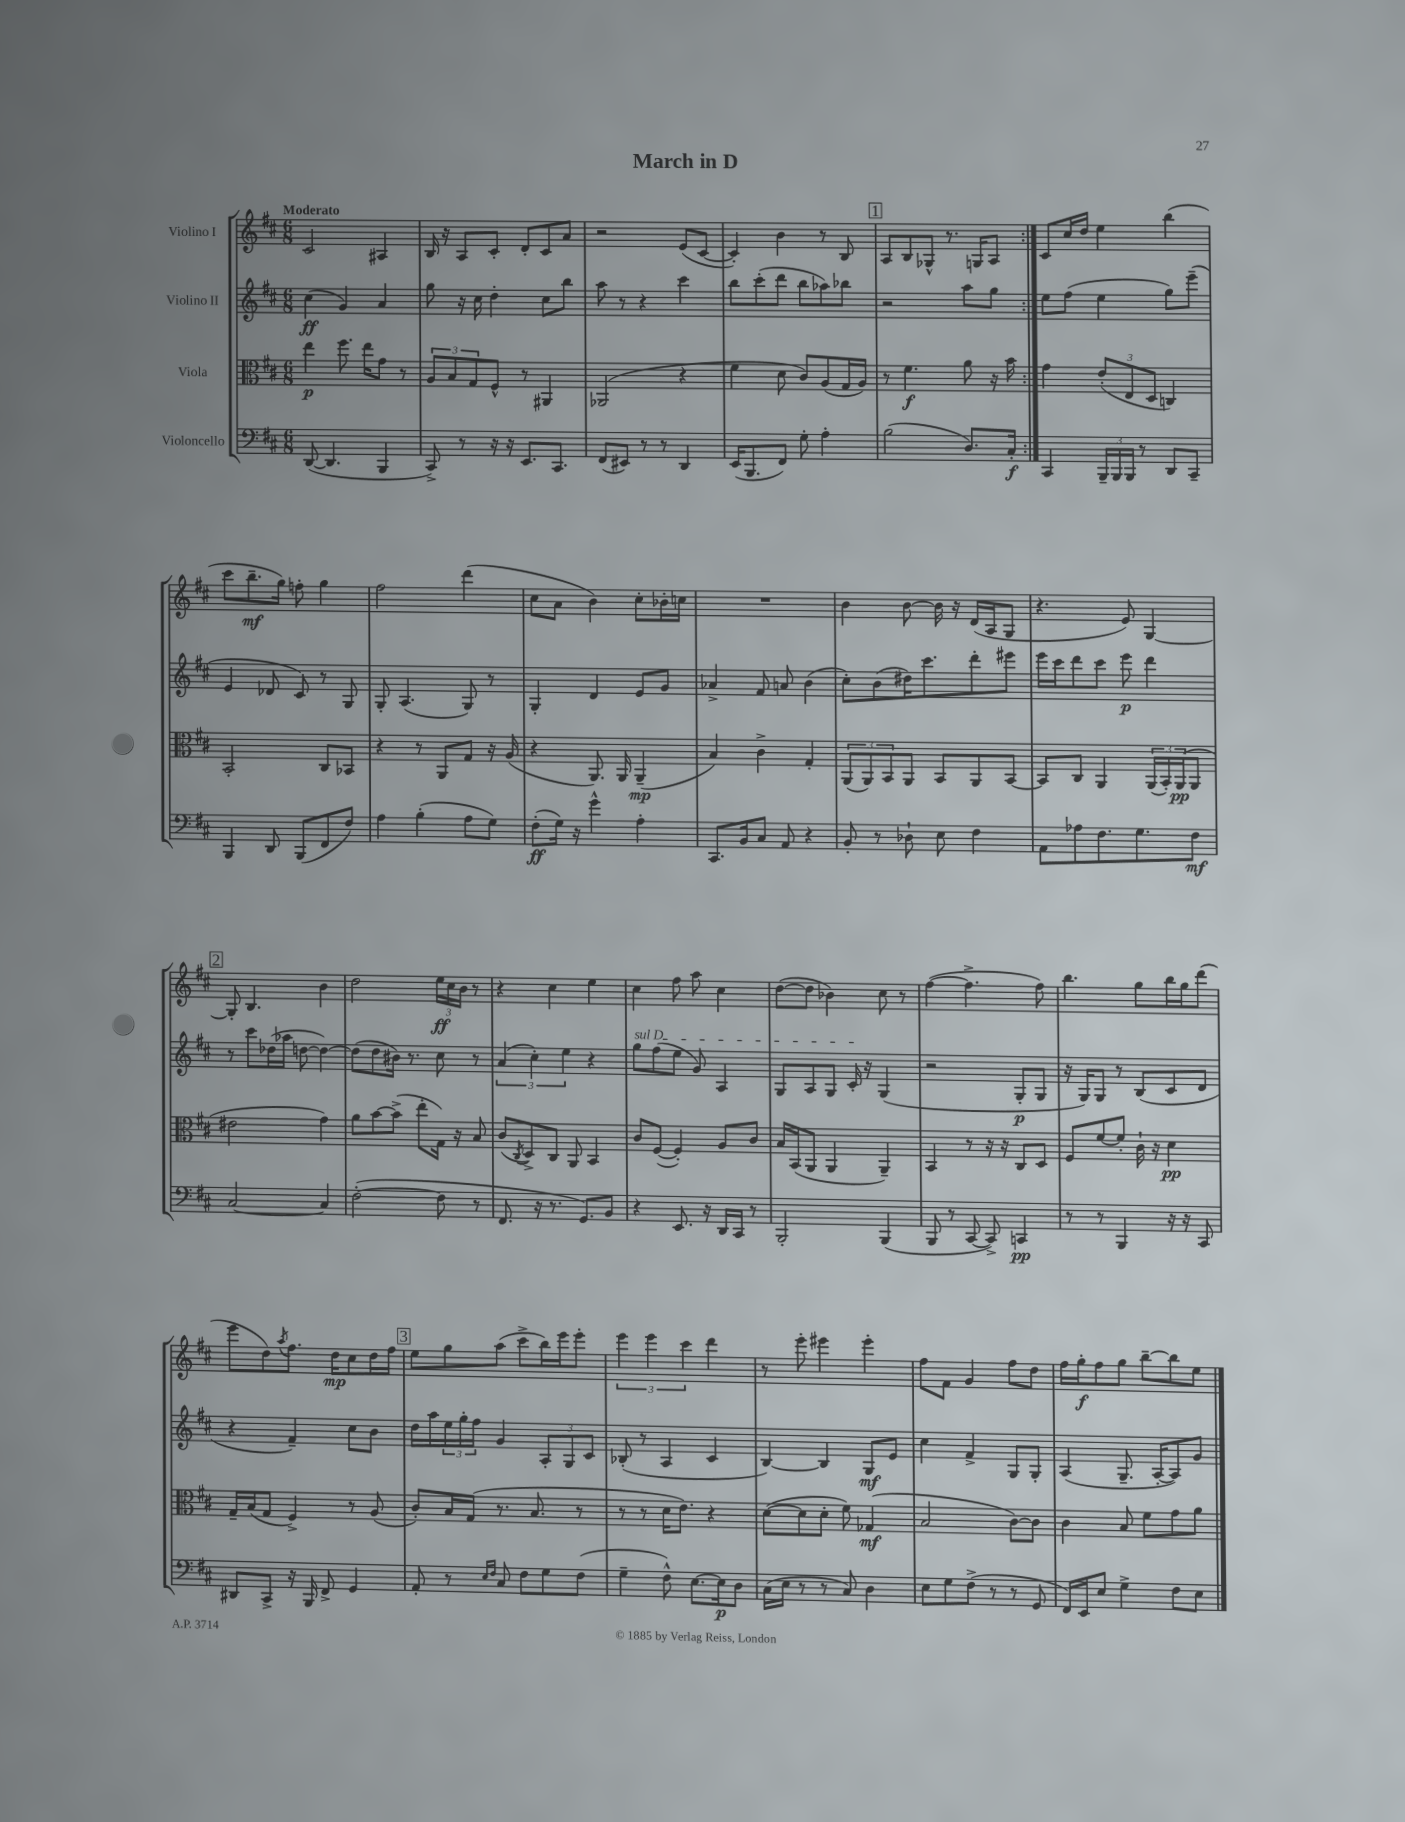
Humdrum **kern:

**kern	**dynam	**kern	**dynam	**kern	**dynam	**kern	**dynam
*part4	*part4	*part3	*part3	*part2	*part2	*part1	*part1
*staff4	*staff4	*staff3	*staff3	*staff2	*staff2	*staff1	*staff1
*I"Violoncello	*	*I"Viola	*	*I"Violino II	*	*I"Violino I	*
*clefF4	*	*clefC3	*	*clefG2	*	*clefG2	*
*k[f#c#]	*	*k[f#c#]	*	*k[f#c#]	*	*k[f#c#]	*
*M6/8	*	*M6/8	*	*M6/8	*	*M6/8	*
=1	=1	=1	=1	=1	=1	=1	=1
!	!	!	!	!	!	!LO:TX:a:B:t=Moderato	!
([8DD/	.	4ee\	p	(4cc#\	ff	2c#/	.
4.DD/]	.	.	.	.	.	.	.
.	.	8.ff#\	.	4g/)	.	.	.
.	.	16ee\KL	.	.	.	.	.
4BBB/	.	8g\J	.	4a/	.	4A#X/	.
.	.	8r	.	.	.	.	.
=2	=2	=2	=2	=2	=2	=2	=2
8CC#^/)	.	12A/L	.	8gg\	.	16B/	.
.	.	.	.	.	.	16r	.
.	.	12B/	.	.	.	.	.
8r	.	.	.	16r	.	8A/L	.
.	.	12G/	.	.	.	.	.
.	.	.	.	16cc#\	.	.	.
16r	.	8F#^^/J	.	4dd'\	.	8c#'/J	.
16r	.	.	.	.	.	.	.
8.EE/L	.	8r	.	.	.	8d'/L	.
.	.	4AA#X/	.	8cc#\L	.	8c#/	.
8.CC#/J	.	.	.	.	.	.	.
.	.	.	.	8bb\J	.	8a/J	.
=3	=3	=3	=3	=3	=3	=3	=3
(8FF#/L	.	(2AA-X/	.	8aa\	.	2r	.
8EE#X/J)	.	.	.	8r	.	.	.
8r	.	.	.	4r	.	.	.
8r	.	.	.	.	.	.	.
4DD/	.	4r	.	4ccc#\	.	(8e/L	.
.	.	.	.	.	.	[8c#/J	.
=4	=4	=4	=4	=4	=4	=4	=4
(16EE/KL	.	4f#\	.	8bb\L	.	4c#'/])	.
8.BBB/	.	.	.	.	.	.	.
.	.	.	.	(8ccc#'\	.	.	.
8FF#/J)	.	8d\	.	8ddd\J	.	4b\	.
8G'\	.	8c#/L)	.	8bb\L	.	.	.
4A'\	.	(8A/	.	8aa-X\)	.	8r	.
.	.	16G/L	.	8bb-X\J	.	8B/	.
.	.	16A/JJ)	.	.	.	.	.
!!LO:REH:place=s1:t=1
=5	=5	=5	=5	=5	=5	=5	=5
(2B\	.	8r	.	2r	.	8A/L	.
.	.	4.f#\	f	.	.	8B/	.
.	.	.	.	.	.	8G-X^^/J	.
.	.	.	.	.	.	8.r	.
8.D/L)	.	8a\	.	8aa\L	.	.	.
.	.	.	.	.	.	16Gn/KL	.
.	.	16r	.	8gg\J	.	8A/J	.
16C#'/Jk	f	16b\	.	.	.	.	.
=6:|!	=6:|!	=6:|!	=6:|!	=6:|!	=6:|!	=6:|!	=6:|!
4CC#/	.	4g\	.	8ee\L	.	8c#/L	.
.	.	.	.	(8ff#\J	.	16cc#/L	.
.	.	.	.	.	.	16dd/JJ	.
24BBB~/LL	.	(12e'/L	.	4ee\	.	4ee\	.
24BBB/	.	.	.	.	.	.	.
24BBB/JJ	.	12E/	.	.	.	.	.
8r	.	.	.	.	.	.	.
.	.	12D/J	.	.	.	.	.
8DD/L	.	4Cn/)	.	8gg\L)	.	(4bb\	.
8CC#~/J	.	.	.	(8eee~\J	.	.	.
!!LO:LB:g=z
=7	=7	=7	=7	=7	=7	=7	=7
4BBB/	.	2BB'/	.	4e/	.	8ccc#\L	.
.	.	.	.	.	.	8.bb~\	mf
8DD/	.	.	.	8d-X/	.	.	.
.	.	.	.	.	.	16gg\Jk)	.
(8BBB/L	.	.	.	8c#/)	.	8ffn'\	.
8FF#/	.	8C#/L	.	8r	.	4gg\	.
8F#/J)	.	8BB-X/J	.	8G/	.	.	.
=8	=8	=8	=8	=8	=8	=8	=8
4A\	.	4r	.	8G'/	.	2ff#\	.
.	.	.	.	(4.A/	.	.	.
(4B'\	.	8r	.	.	.	.	.
.	.	8AA/L	.	.	.	.	.
8A\L	.	8G/J	.	8G/)	.	(4ddd\	.
8G\J)	.	16r	.	8r	.	.	.
.	.	(16A/	.	.	.	.	.
=9	=9	=9	=9	=9	=9	=9	=9
(8F#'\L	ff	4r	.	4G'/	.	8cc#\L	.
16G\Jk)	.	.	.	.	.	8a\J	.
16r	.	.	.	.	.	.	.
4g^^\	.	8.AA/)	.	4d/	.	4b\)	.
.	.	16AA/	.	.	.	.	.
4A'\	.	(4AA~/	mp	8e/L	.	8cc#'\L	.
.	.	.	.	8g/J	.	16b-X'\L	.
.	.	.	.	.	.	16ccn\JJ	.
=10	=10	=10	=10	=10	=10	=10	=10
8.CC#/L	.	4B/)	.	4a-X^/	.	2.r	.
16BB/k	.	.	.	.	.	.	.
8C#/J	.	4c#^\	.	8f#/	.	.	.
8AA/	.	.	.	8an/	.	.	.
4r	.	4G'/	.	(4b\	.	.	.
=11	=11	=11	=11	=11	=11	=11	=11
8BB'/	.	(12AA/L	.	8cc#'\L)	.	4b\	.
.	.	12AA/)	.	.	.	.	.
8r	.	.	.	(8b\	.	.	.
.	.	12BB/	.	.	.	.	.
8D-X`\	.	8AA/J	.	16dd#X\K)	.	[8b\	.
.	.	.	.	8.ccc#\	.	.	.
8E\	.	8BB/L	.	.	.	16b\]	.
.	.	.	.	.	.	16r	.
4F#\	.	8AA/	.	8ddd'\	.	(16d/LL	.
.	.	.	.	.	.	16A/J	.
.	.	[8BB/J	.	8eee#X\J	.	8G/J	.
=12	=12	=12	=12	=12	=12	=12	=12
8AA\L	.	8BB/L]	.	16eee\LL	.	4.r	.
.	.	.	.	16ccc#\J	.	.	.
8A-X\	.	8C#/J	.	8ddd\	.	.	.
8.F#\	.	4AA/	.	8ccc#\J	.	.	.
.	.	.	.	8eee\	p	8e/)	.
8.G\	.	.	.	.	.	.	.
.	.	(24AA/LL	.	4ddd\	.	[4G/	.
.	.	24BB'/)	.	.	.	.	.
.	.	(24AA/J	pp	.	.	.	.
8F#\J	mf	8AA/J	.	.	.	.	.
!!LO:LB:g=z
!!LO:REH:place=s1:t=2
=13	=13	=13	=13	=13	=13	=13	=13
[2C#/	.	2e#X\	.	8r	.	8G'/]	.
.	.	.	.	8ccc#\L	.	4.B/	.
.	.	.	.	(16dd-X\L	.	.	.
.	.	.	.	16aa-X\JJ	.	.	.
.	.	.	.	[8ddn\	.	.	.
4C#/]	.	4g\)	.	4dd\_)	.	4b\	.
=14	=14	=14	=14	=14	=14	=14	=14
([2F#'\	.	8a\L	.	(8dd\L]	.	2dd\	.
.	.	[8b\	.	8dd\	.	.	.
.	.	(8b^\J]	.	16b#X\Jk)	.	.	.
.	.	.	.	8.r	.	.	.
.	.	8ee'\L	.	.	.	.	.
8F#\]	.	16G\Jk)	.	8cc#\	.	24ee\LL	ff
.	.	.	.	.	.	24cc#\	.
.	.	16r	.	.	.	.	.
.	.	.	.	.	.	24b\JJ	.
8r	.	8B/	.	8r	.	8r	.
=15	=15	=15	=15	=15	=15	=15	=15
8.FF#/	.	(8c#/L	.	(6a/	.	4r	.
.	.	8qC#/	.	.	.	.	.
.	.	8D^/)	.	.	.	.	.
.	.	.	.	6cc#'\)	.	.	.
16r	.	.	.	.	.	.	.
8.r	.	8C#/J	.	.	.	4cc#\	.
.	.	.	.	6ee\	.	.	.
.	.	8AA/	.	.	.	.	.
8.GG/L)	.	.	.	.	.	.	.
.	.	4BB/	.	4r	.	4ee\	.
8BB/J	.	.	.	.	.	.	.
=16	=16	=16	=16	=16	=16	=16	=16
!	!	!	!	!LO:TX:a:i:t=sul D	!	!	!
4r	.	8c#/L	.	8gg\L	.	4cc#\	.
.	.	([8F#/J	.	(8ff#\	.	.	.
8.EE/	.	4F#'/])	.	8ee\J	.	8ff#\	.
.	.	.	.	8g/)	.	8aa\	.
16r	.	.	.	.	.	.	.
16DD/LL	.	8A/L	.	4A/	.	4cc#\	.
16CC#/JJ	.	.	.	.	.	.	.
8r	.	8c#/J	.	.	.	.	.
=17	=17	=17	=17	=17	=17	=17	=17
2BBB'/	.	16B/LL	.	8G/L	.	([8dd\L	.
.	.	(16BB/J	.	.	.	.	.
.	.	8AA/J	.	8A/	.	8dd\J]	.
.	.	4AA/	.	8G/J	.	4b-X\)	.
.	.	.	.	16c#'/	.	.	.
.	.	.	.	16r	.	.	.
(4BBB/	.	4AA~/)	.	(4G/	.	8cc#\	.
.	.	.	.	.	.	8r	.
=18	=18	=18	=18	=18	=18	=18	=18
8BBB/	.	4BB/	.	2r	.	([4ff#\	.
8r	.	.	.	.	.	.	.
[8CC#/	.	8r	.	.	.	4.ff#^\]	.
8CC#^/])	.	16r	.	.	.	.	.
.	.	16r	.	.	.	.	.
4CCn/	pp	8C#/L	.	8G'/L	p	.	.
.	.	8D/J	.	8G/J	.	8ff#\)	.
=19	=19	=19	=19	=19	=19	=19	=19
8r	.	8F#/L	.	16r	.	4.bb\	.
.	.	.	.	16G/KL)	.	.	.
8r	.	[8f#/	.	8G/J	.	.	.
4BBB/	.	8f#'/J]	.	8r	.	.	.
.	.	16c#`\	.	(8B/L	.	8gg\L	.
.	.	16r	.	.	.	.	.
16r	.	4d\	pp	8c#/	.	16bb\L	.
16r	.	.	.	.	.	16gg\J	.
8CC#/	.	.	.	8d/J	.	(8ddd\J	.
!!LO:LB:g=z
=20	=20	=20	=20	=20	=20	=20	=20
8DD#X/L	.	16G~/LL	.	4r	.	8eee\L	.
.	.	(16B/J	.	.	.	.	.
8CC#^/J	.	8G/J	.	.	.	8dd\)	.
.	.	.	.	.	.	8qaa/	.
16r	.	4F#^/)	.	4f#~/)	.	8.ff#\J	.
16BBB/	.	.	.	.	.	.	.
8FF#^/	.	.	.	.	.	.	.
.	.	.	.	.	.	16dd\KL	mp
4GG/	.	8r	.	8cc#\L	.	8cc#\	.
.	.	(8A/	.	8b\J	.	16dd\L	.
.	.	.	.	.	.	16ff#\JJ	.
!!LO:REH:place=s1:t=3
=21	=21	=21	=21	=21	=21	=21	=21
8AA'/	.	8c#'/L)	.	16dd\LL	.	8ee\L	.
.	.	.	.	16aa\	.	.	.
8r	.	16B/L	.	24ee\	.	8gg\	.
.	.	.	.	24gg'\	.	.	.
.	.	(16G/JJ	.	.	.	.	.
.	.	.	.	24ff#\JJ	.	.	.
16qqE/LL	.	.	.	.	.	.	.
16qqF#/JJ	.	.	.	.	.	.	.
8C#/	.	8.r	.	4g/	.	(8aa\J	.
8F#\L	.	.	.	.	.	8ccc#^\L	.
.	.	8.B/	.	.	.	.	.
8G\	.	.	.	12A'/L	.	16bb\L)	.
.	.	.	.	.	.	16eee\J	.
.	.	.	.	12G/	.	.	.
(8F#\J	.	8r	.	.	.	8eee'\J	.
.	.	.	.	12c#/J	.	.	.
=22	=22	=22	=22	=22	=22	=22	=22
4G~\	.	8r	.	(8B-X'/	.	6eee\	.
.	.	8r	.	8r	.	.	.
.	.	.	.	.	.	6eee\	.
8F#^^\)	.	16d\KL	.	4A/	.	.	.
.	.	8.e\J)	.	.	.	.	.
.	.	.	.	.	.	6ccc#\	.
[8.E\L	.	.	.	.	.	.	.
.	.	4r	.	4c#/	.	4ddd\	.
16E\k]	p	.	.	.	.	.	.
8D\J	.	.	.	.	.	.	.
=23	=23	=23	=23	=23	=23	=23	=23
(16C#\LL	.	([8d\L	.	[4B/)	.	8r	.
16E\JJ	.	.	.	.	.	.	.
8r	.	8d\]	.	.	.	8eee'\	.
8r	.	8d'\J	.	4B/]	.	4eee#X\	.
8C#/)	.	8f#\)	.	.	.	.	.
4D\	.	(4G-X/	mf	8G/L	mf	4eee#'\	.
.	.	.	.	8e/J	.	.	.
=24	=24	=24	=24	=24	=24	=24	=24
8E\L	.	2B/	.	4cc#\	.	8ff#\L	.
8G\	.	.	.	.	.	8f#\J	.
(8F#^\J	.	.	.	4f#^/	.	4g/	.
8r	.	.	.	.	.	.	.
8r	.	[8c#\L)	.	8G/L	.	8ff#\L	.
8GG/	.	8c#\J]	.	8G'/J	.	8dd\J	.
=25	=25	=25	=25	=25	=25	=25	=25
16FF#/LL)	.	4c#\	.	(4A/	.	16ff#\LL	.
16EE/J	.	.	.	.	.	16gg'\J	f
8E/J	.	.	.	.	.	8ff#\	.
4G^\	.	8B/	.	8.G~/	.	8gg\J	.
.	.	8f#\L	.	.	.	[8bb~\L	.
.	.	.	.	[16A'/KL	.	.	.
8F#\L	.	8g\	.	8A/])	.	8bb\]	.
8E\J	.	8a\J	.	8g/J	.	8ee\J	.
==	==	==	==	==	==	==	==
*-	*-	*-	*-	*-	*-	*-	*-
